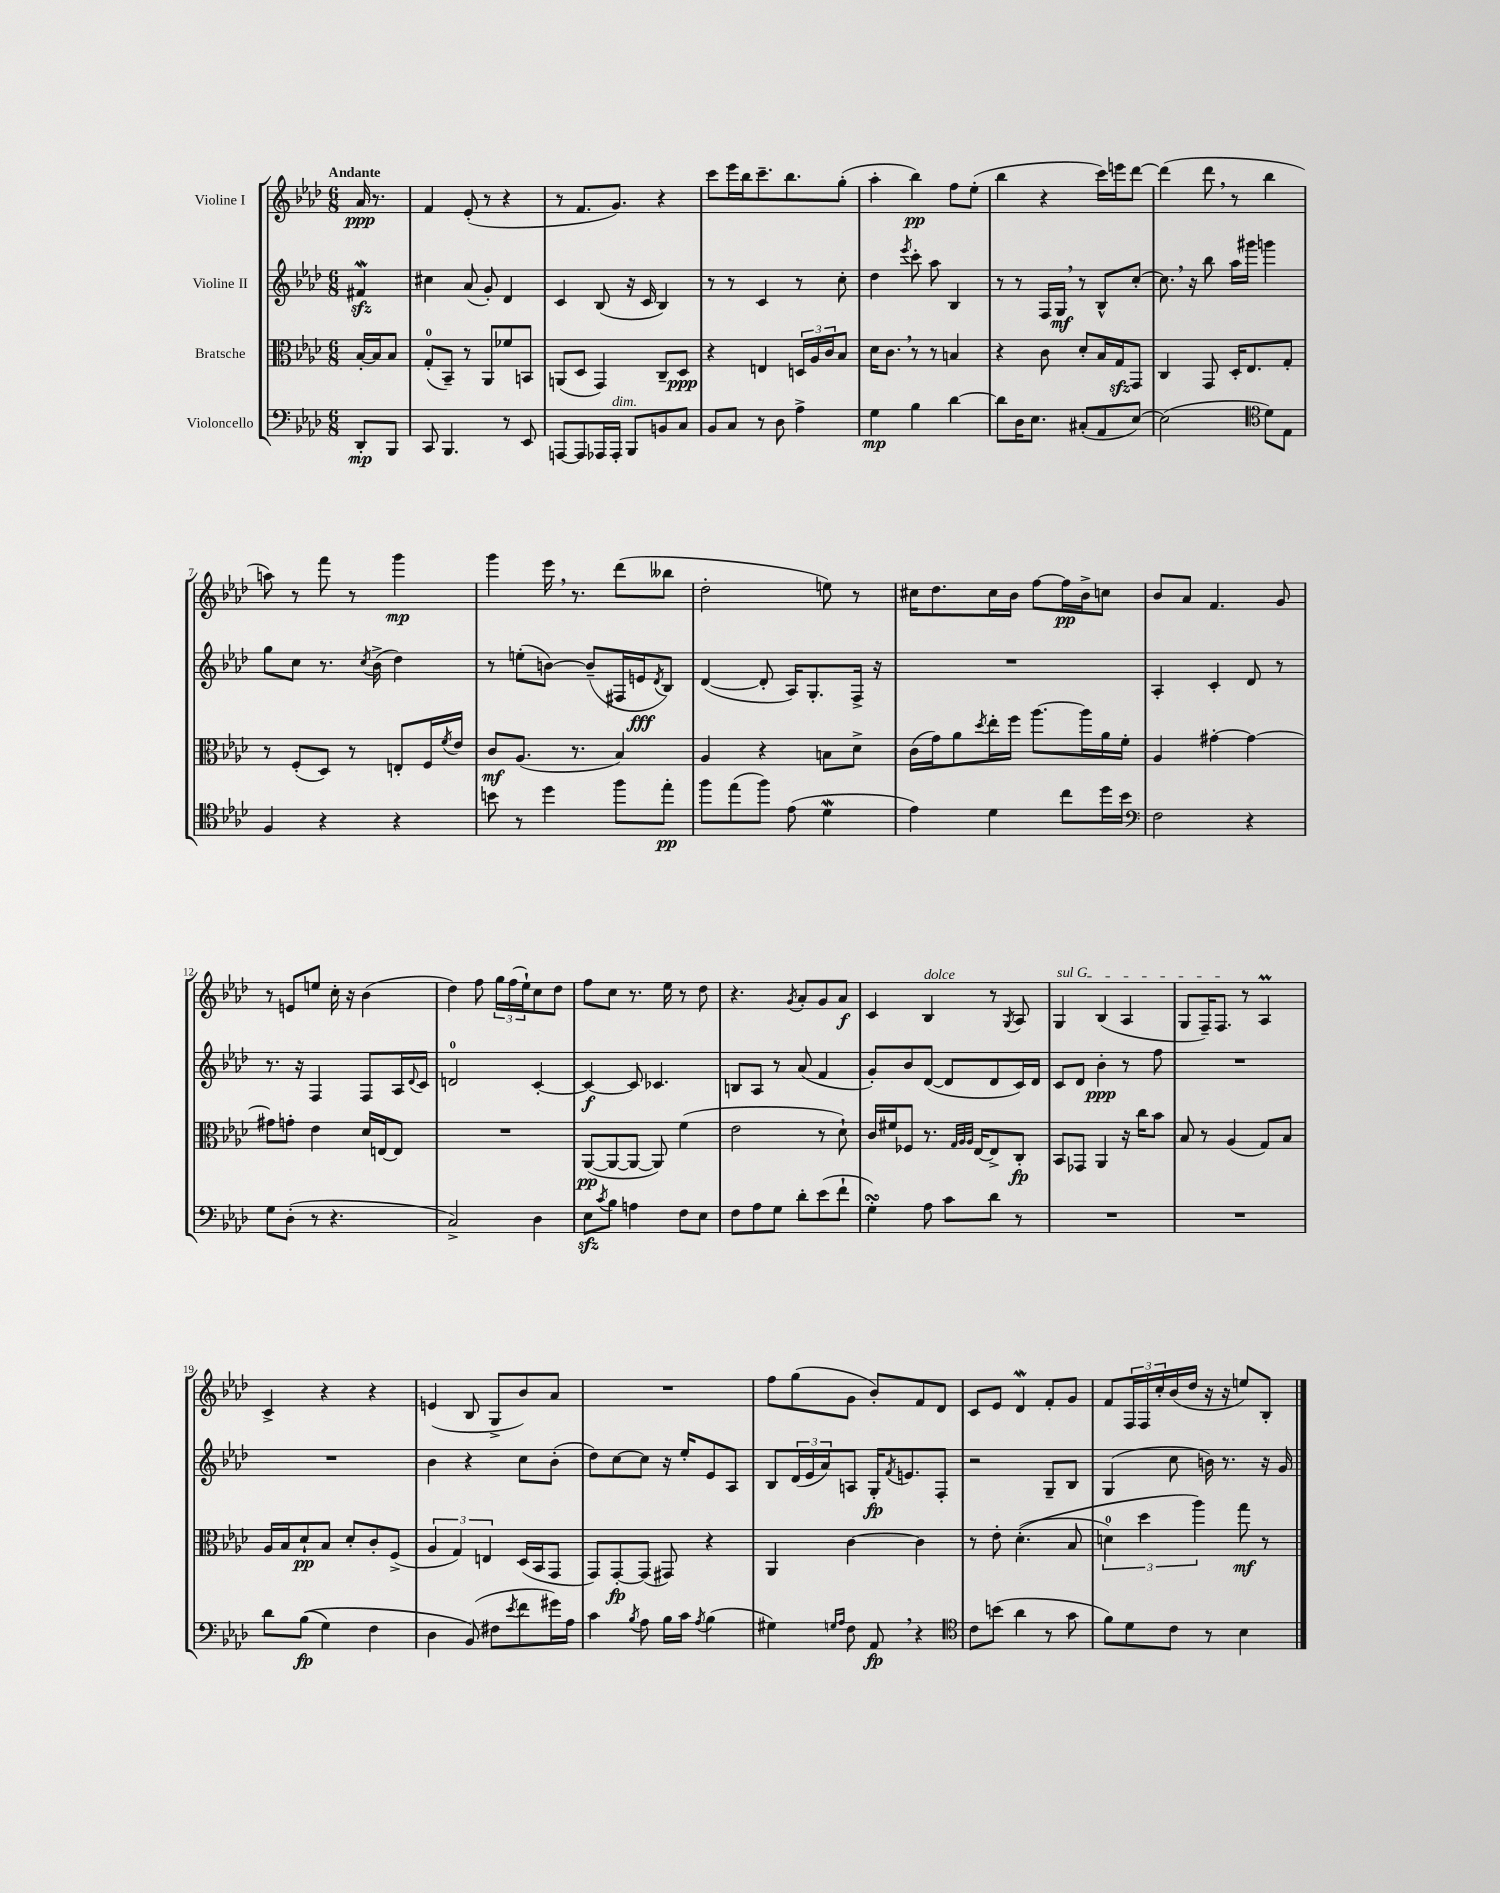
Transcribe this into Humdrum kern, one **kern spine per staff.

**kern	**kern	**kern	**kern
*staff4	*staff3	*staff2	*staff1
*clefF4	*clefC3	*clefG2	*clefG2
*k[b-e-a-d-]	*k[b-e-a-d-]	*k[b-e-a-d-]	*k[b-e-a-d-]
*M6/8	*M6/8	*M6/8	*M6/8
8DD-'	[16B-'	4f#	16a-
.	16B-]	.	8.r
8BBB-	8B-	.	.
=	=	=	=
8CC	(8G'	4cc#	4f
4.BBB-	8BB-~)	.	.
.	8r	(8a-	(8e-'
.	8AA-	8g')	8r
8r	8f-	4d-	4r
8EE-	8BB	.	.
=	=	=	=
[8AAA	(8AA	4c	8r
8AAA]	8D-	.	8.f
16AAA-	4GG)	(8B-	.
16AAA-'	.	.	8.g)
8BBB-	.	16r	.
.	.	16c	.
8BB	8C~	4B-)	4r
8C	8D-	.	.
=	=	=	=
8BB-	4r	8r	8ccc
8C	.	8r	16eee-
.	.	.	16bb-
8r	4E	4c	8.ccc~
8D-	.	.	.
.	.	.	8.bb-
4A-^	24D	8r	.
.	24A-	.	.
.	24c	.	.
.	8B-	8cc'	(8gg'
=	=	=	=
4G	16d-	4dd-	4aa-'
.	8.c	.	.
.	.	8qeee-	.
4B-	8r	8ccc'	4bb-)
.	8r	8aa-	.
[4d-	4B	4B-	8ff
.	.	.	(8ee-'
=	=	=	=
8d-]	4r	8r	4bb-
16D-	.	8r	.
8.E-	.	.	.
.	8c	16F	4r
.	.	16G	.
(8C#'	8d-'	8r	.
8AA-	16B-	8B-^^	16ccc)
.	16G	.	16eee
[8E-)	8GG	[8cc'	[8ddd-
=	=	=	=
(2E-]	4C	8.cc]	(4ddd-]
.	.	16r	.
.	8GG	8bb-	8ddd-
.	16D-'	16aa-	8r
.	8.E-	16ggg#	.
*clefC4	*	*	*
8d-)	.	4ggg	4bb-
8E-	8G'	.	.
=	=	=	=
4F	8r	8gg	8aa)
.	(8F'	8cc	8r
4r	8D-)	8.r	8fff
.	8r	.	8r
.	.	8qcc	.
.	.	(16b-^	.
4r	8E'	4dd-)	4ggg
.	16F	.	.
.	8qf	.	.
.	16e-	.	.
=	=	=	=
8b	8c	8r	4ggg
8r	(8.A-	(8ee'	.
4dd-	.	[8b)	16eee-
.	8.r	.	8.r
.	.	(8b~]	.
8ff	4B-)	16F#	(8ddd-
.	.	16e	.
.	.	8qd-	.
8ee-'	.	8B-)	8bb--
=	=	=	=
8ff	4A-	([4d-	2dd-'
(8ee-	.	.	.
8ff)	4r	8d-']	.
(8e-	.	16A-)	.
.	.	8.G'	.
4d-	8B	.	8ee)
.	8d-^	16F^	8r
.	.	16r	.
=	=	=	=
4e-)	(16c	2.r	16cc#
.	16g)	.	8.dd-
.	8a-	.	.
.	8qdd-	.	.
4d-	16ee-'	.	16cc#
.	16ff	.	16b-
.	[8.aa-	.	[8ff
8cc	.	.	16ff]
.	16aa-]	.	16b-^
16dd-	16a-	.	8cc
16b-	16f'	.	.
=	=	=	=
*clefF4	*	*	*
2F	4A-	4A-'	8b-
.	.	.	8a-
.	[4g#'	4c'	4.f
4r	4g#_	8d-	.
.	.	8r	8g
=	=	=	=
8G	8g#]	8.r	8r
(8D-'	8g'	.	8e
.	.	16r	.
8r	4e-	4F	8ee
4.r	.	.	16cc'
.	.	.	16r
.	16d-	8F	(4b-
.	[16E	.	.
.	8E]	16A-	.
.	.	8qqd-	.
.	.	16c	.
=	=	=	=
2C^)	2.r	2d	4dd-)
.	.	.	8ff
.	.	.	24gg
.	.	.	(24ff
.	.	.	24ee-`)
4D-	.	[4c'	8cc
.	.	.	8dd-
=	=	=	=
8E-	([8AA-	4c_	8ff
8qc	.	.	.
8B-	8AA-_	.	8cc
4A	8AA-_	8c]	8.r
.	8AA-])	4.c-	.
.	.	.	16ee-
8F	(4f	.	8r
8E-	.	.	8dd-
=	=	=	=
8F	2e-	8B	4.r
8A-	.	8A-	.
8G	.	8r	.
.	.	.	8qg
8d-'	.	(8a-	8a-'
(8e-	8r	4f	8g
8f`	8d-`)	.	8a-
=	=	=	=
4G')	16c	8g')	4c
.	16f#	.	.
.	8F-	8b-	.
8A-	8.r	([8d-	4B-
8c	.	8d-]	.
.	32qqG	.	.
.	32qqA-	.	.
.	32qqA-	.	.
.	[16E-	.	.
8d-	8E-^]	8d-	8r
.	.	.	8qG
8r	8C'	16c)	8A-
.	.	16d-	.
=	=	=	=
2.r	8BB-	8c	4G
.	8GG-	8d-	.
.	4AA-	4b-'	(4B-
.	16r	8r	4A-
.	16cc	.	.
.	8b-	8ff	.
=	=	=	=
2.r	8B-	2.r	8G
.	8r	.	16F~)
.	.	.	8.F
.	(4A-	.	.
.	.	.	8r
.	8G)	.	4A-
.	8B-	.	.
=	=	=	=
8d-	16A-	2.r	4c^
.	16B-	.	.
&((8B-	8d-`	.	.
4G)	8B-	.	4r
.	8d-'	.	.
4F	8c'	.	4r
.	(8F^	.	.
=	=	=	=
4D-	6A-	4b-	(4e
.	6G)	.	.
(8BB-&)	.	4r	8B-
.	6E	.	.
8F#	.	.	8G^
8qe-	.	.	.
8f	(16D-	8cc	8b-)
.	16BB-	.	.
16g#)	8GG	(8b-'	8a-
16A-	.	.	.
=	=	=	=
4c	8GG)	8dd-)	2.r
.	[8GG'	[8cc	.
8qB-	.	.	.
8A-	(8GG]	8cc]	.
16B-	8GG#)	16r	.
16c	.	16ee-'	.
8qA-	.	.	.
(4B-	4r	8e-	.
.	.	8A-	.
=	=	=	=
4G#)	4AA-	8B-	8ff
.	.	(24d-	(8gg
.	.	24e-	.
.	.	24a-)	.
16qqG	.	.	.
16qqA-	.	.	.
8F	[4c	8A	8g
8AA-	.	16G'	8b-')
.	.	8qf	.
.	.	8.e	.
4r	4c]	.	8f
.	.	8F'	8d-
=	=	=	=
*clefC4	*	*	*
8c	8r	2r	8c
(8b	8e-'	.	8e-
4a-	&((4.d-'	.	4d-
8r	.	8G~	8f'
8g	8B-	8B-	8g
=	=	=	=
8f)	6d)	(4G	8f
8d-	.	.	24F
.	6dd-	.	24F
.	.	.	24cc'
8c	.	8cc	(16b-
.	.	.	16dd-
.	6aa-&)	.	.
8r	.	16b)	16r
.	.	8.r	16r
4B-	8gg	.	8ee)
.	8r	16r	8B-'
.	.	16g	.
==	==	==	==
*-	*-	*-	*-
